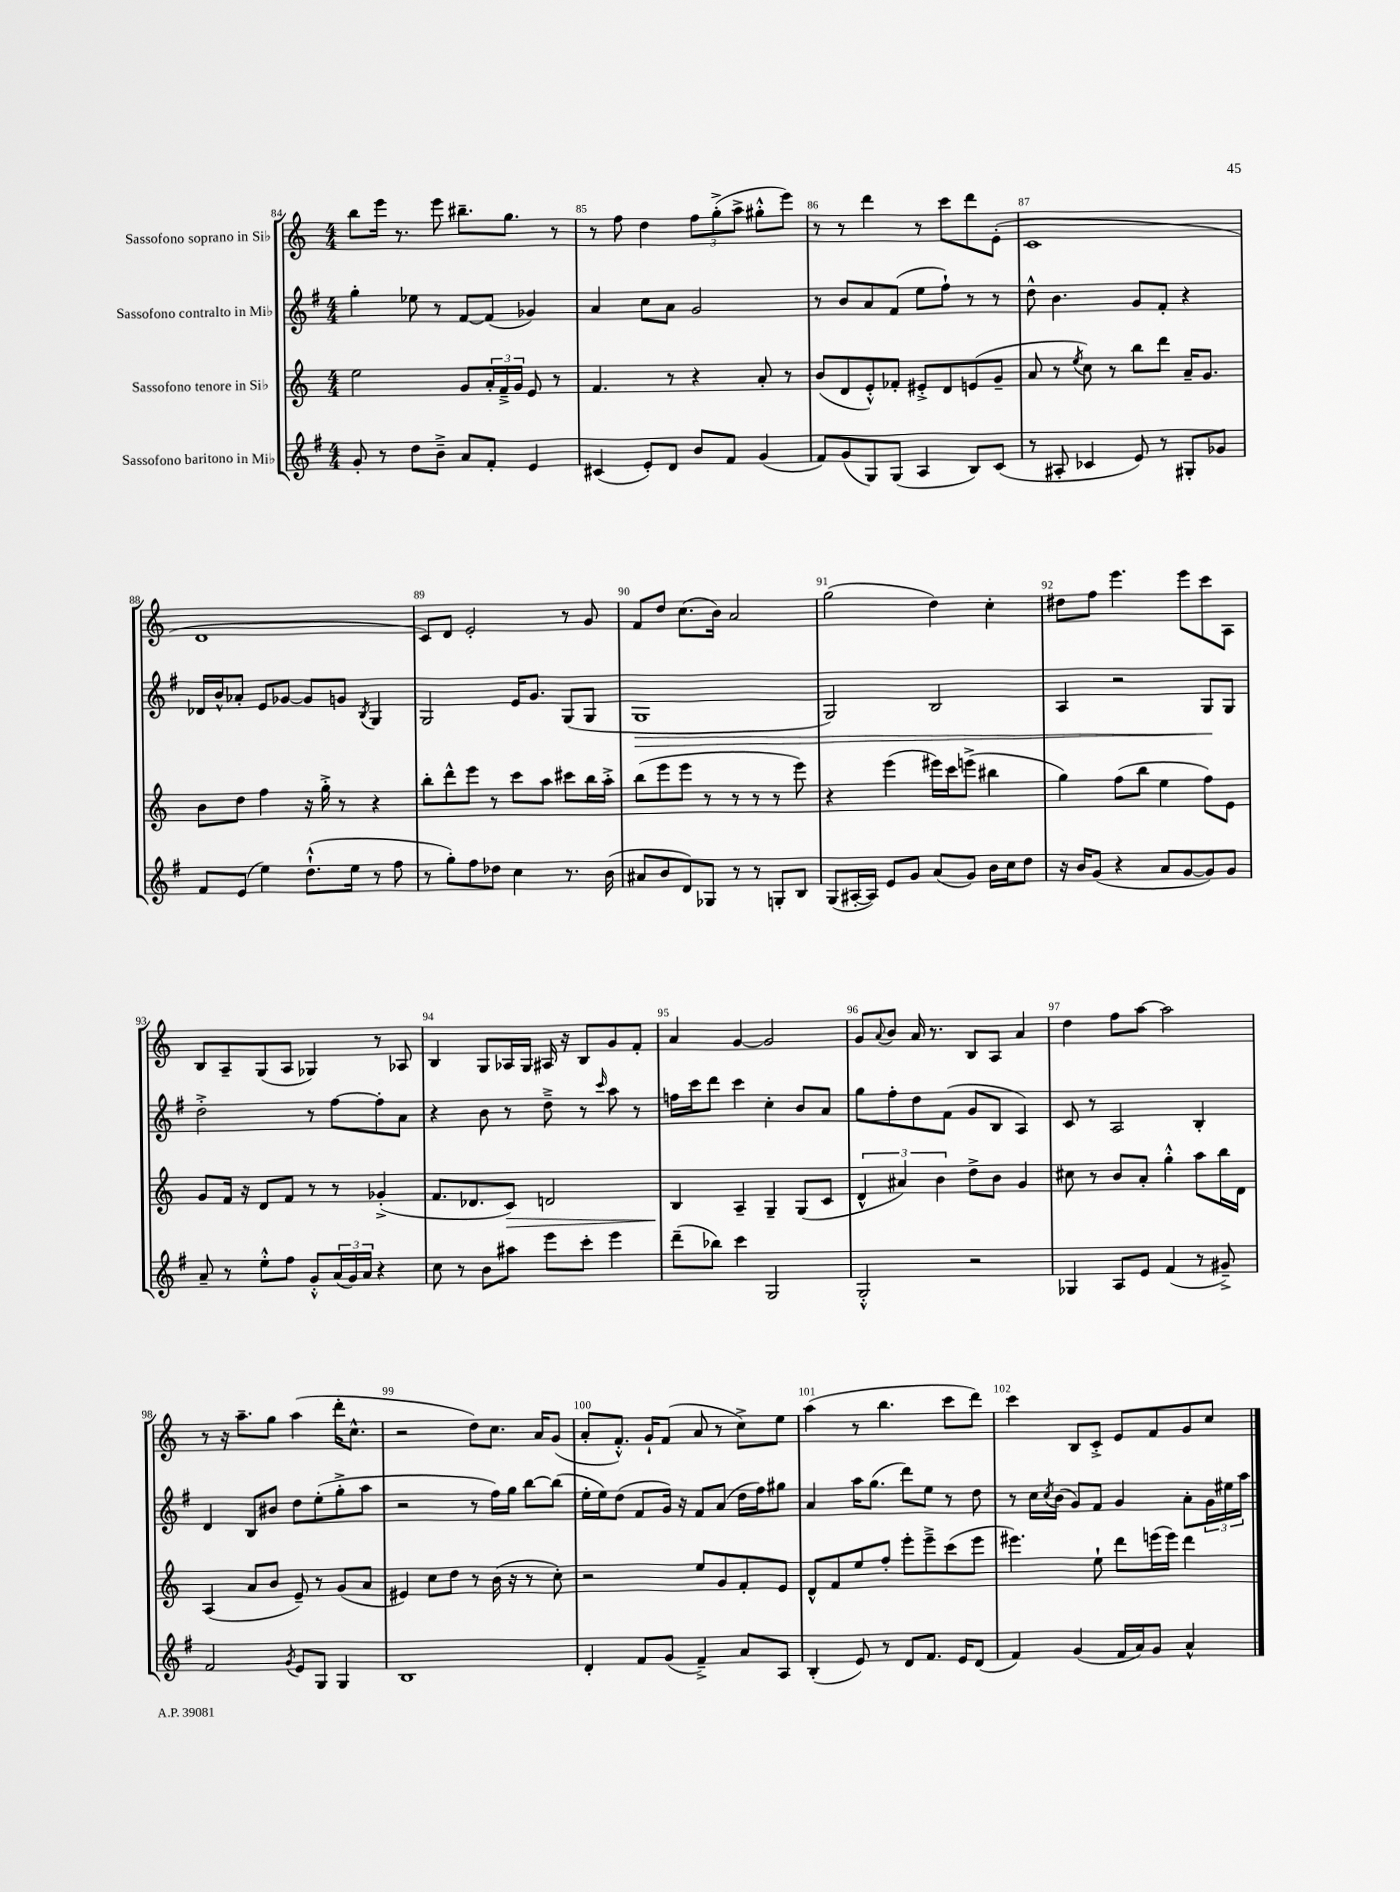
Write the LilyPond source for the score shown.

<<
\new StaffGroup <<
\new Staff = "s0" \with { instrumentName = "Sassofono soprano in Sib" } {
    \clef treble \key c \major \numericTimeSignature \time 4/4
    b''8 e'''16 r8. e'''8 bis''8.-- g''8. r8 |
    r8 f''8 d''4 \tuplet 3/2 { f''8 g''8-.->( a''8-> } gis''8-.-^ e'''8) |
    r8 r8 d'''4 r8 c'''8 d'''8 e'8-.( |
    c'1 |
    d'1 |
    c'8) d'8 e'2-. r8 g'8 |
    f'8 d''8 c''8.( b'16) a'2 |
    g''2( d''4) c''4-. |
    dis''8 f''8 e'''4. e'''8 c'''8 a8 |
    b8 a8-- g8( a8 ges4) r8 aes8 |
    b4 g8 aes16 g16 ais16 r16 b8 g'8 f'8-. |
    a'4 g'4~ g'2 |
    g'8 \appoggiatura { a'8 } b'8 a'16 r8. b8 a8 a'4 |
    d''4 f''8 a''8~ a''2 |
    r8 r16 a''8.-- g''8 a''4( d'''16-. c''8.-^ |
    r2 d''8) c''8. a'16 g'8( |
    a'8-. f'8.-.-^) g'16-! f'8( a'8 r8 c''8->) e''8 |
    a''4( r8 b''4. c'''8 d'''8) |
    c'''4 b8 c'8-.-> e'8 f'8 g'8 c''8 \bar "|." |
}
\new Staff = "s1" \with { instrumentName = "Sassofono contralto in Mib" } {
    \clef treble \key g \major \numericTimeSignature \time 4/4
    g''4-. ees''8 r8 fis'8~ fis'8( ges'4) |
    a'4 c''8 a'8 g'2 |
    r8 b'8 a'8 fis'8( e''8 fis''8-!) r8 r8 |
    d''8-^ b'4. g'8 fis'8-. r4 |
    des'16 b'16-^ aes'8-. e'8 ges'8~ ges'8 g'8 \acciaccatura { b8 } g4 |
    g2 e'16 g'8. g8( g8 |
    g1\> |
    g2) b2 |
    a4 r2 g8\! g8 |
    d''2-.-> r8 fis''8~ fis''8-. a'8 |
    r4 b'8 r8 d''8---> r8 \grace { c'''16 } a''8 r8 |
    f''16 c'''16 d'''8 c'''4 c''4-. b'8 a'8 |
    g''8 fis''8-. d''8 fis'8( g'8 b8 a4) |
    c'8 r8 a2 b4-. |
    d'4 b8 bis'8 d''8 e''8-.( g''8-.-> a''8 |
    r2 r8 fis''16) g''16 b''8~ b''8( |
    e''16-. e''16) d''8( fis'8 g'16) r16 fis'8 a'8( d''16 fis''16) gis''8 |
    a'4 a''16 g''8.( d'''8) e''8 r8 d''8 |
    r8 c''16 \acciaccatura { c''8 } b'16( g'8) fis'8 g'4 a'8-. \tuplet 3/2 { g'16 eis''16 a''16 } \bar "|." |
}
\new Staff = "s2" \with { instrumentName = "Sassofono tenore in Sib" } {
    \clef treble \key c \major \numericTimeSignature \time 4/4
    e''2 g'8 \tuplet 3/2 { a'16-. f'16---> g'16 } e'8 r8 |
    f'4. r8 r4 a'8-. r8 |
    b'8( d'8 e'8-.-^) fes'8-. eis'8-.-> d'8 e'8( g'8-- |
    a'8 r8 \acciaccatura { e''8 } c''8) r8 b''8 d'''8 a'16-- g'8. |
    b'8 d''8 f''4 r16 g''16-.-> r8 r4 |
    b''8-. d'''8-^ e'''8 r8 c'''8 a''8 cis'''8 b''16 a''16-.-> |
    b''8( e'''8 e'''8 r8 r8 r8 r8 e'''8) |
    r4 e'''4( eis'''16) c'''16 e'''8->( bis''4 |
    g''4) f''8( b''8 e''4 f''8) e'8 |
    g'8 f'16 r16 d'8 f'8 r8 r8 ges'4-.->( |
    f'8. des'8. c'8\>) d'2 |
    b4\! a4-- g4-- g8( c'8 |
    \tuplet 3/2 { d'4-^ ais'4) b'4 } d''8-> b'8 g'4 |
    cis''8 r8 b'8 a'8-. g''4-.-^ a''8 b''16 d'16 |
    a4( a'8 b'8 e'8--) r8 g'8( a'8 |
    eis'4) c''8 d''8 r8 b'16( r16 r8 c''8-.) |
    r2 e''8 g'8 f'8-. e'8 |
    d'8-^ f'8 e''8 f''8-. e'''8-. e'''8---> c'''8( e'''8 |
    eis'''4.) e''8-! d'''8 e'''16( e'''16) d'''4 \bar "|." |
}
\new Staff = "s3" \with { instrumentName = "Sassofono baritono in Mib" } {
    \clef treble \key g \major \numericTimeSignature \time 4/4
    g'8-. r8 d''8 b'8---> a'8 fis'8-. e'4 |
    cis'4( e'8-.) d'8 b'8 fis'8 g'4( |
    fis'8) g'8( g8) g8( a4 b8) c'8( |
    r8 ais8-. ces'4 e'8) r8 gis8-. ges'8 |
    fis'8 e'8( e''4) d''8.-!-^( e''16 r8 fis''8 |
    r8 g''8-.) fis''8 des''8 c''4 r8. b'16( |
    ais'8 b'8 d'8) ges8 r8 r8 g8-. b8 |
    g8( ais16~-. ais16) e'8 g'8 a'8( g'8) b'16 c''16 d''8 |
    r16 b'16 g'8( r4 a'8 g'8~ g'8) g'8 |
    a'8-- r8 e''8-.-^ fis''8 g'8-.-^ \tuplet 3/2 { a'16( g'16) a'16 } r4 |
    c''8 r8 b'8 ais''8 e'''8 c'''8-. e'''4 |
    d'''8--( bes''8) c'''4 g2 |
    g2-.-^ r2 |
    ges4 a8 e'8 fis'4( r8 gis'8--->) |
    fis'2 \acciaccatura { g'8 } e'8 g8 g4 |
    b1 |
    d'4-. fis'8 g'8( fis'4--->) a'8 a8 |
    b4-.( e'8) r8 d'8 fis'8. e'16 d'8( |
    fis'4) g'4( fis'16 a'16) g'8 a'4-^ \bar "|." |
}
>>
>>
\layout { \context { \Score currentBarNumber = #84 \override BarNumber.break-visibility = ##(#f #t #t) barNumberVisibility = #all-bar-numbers-visible } }
